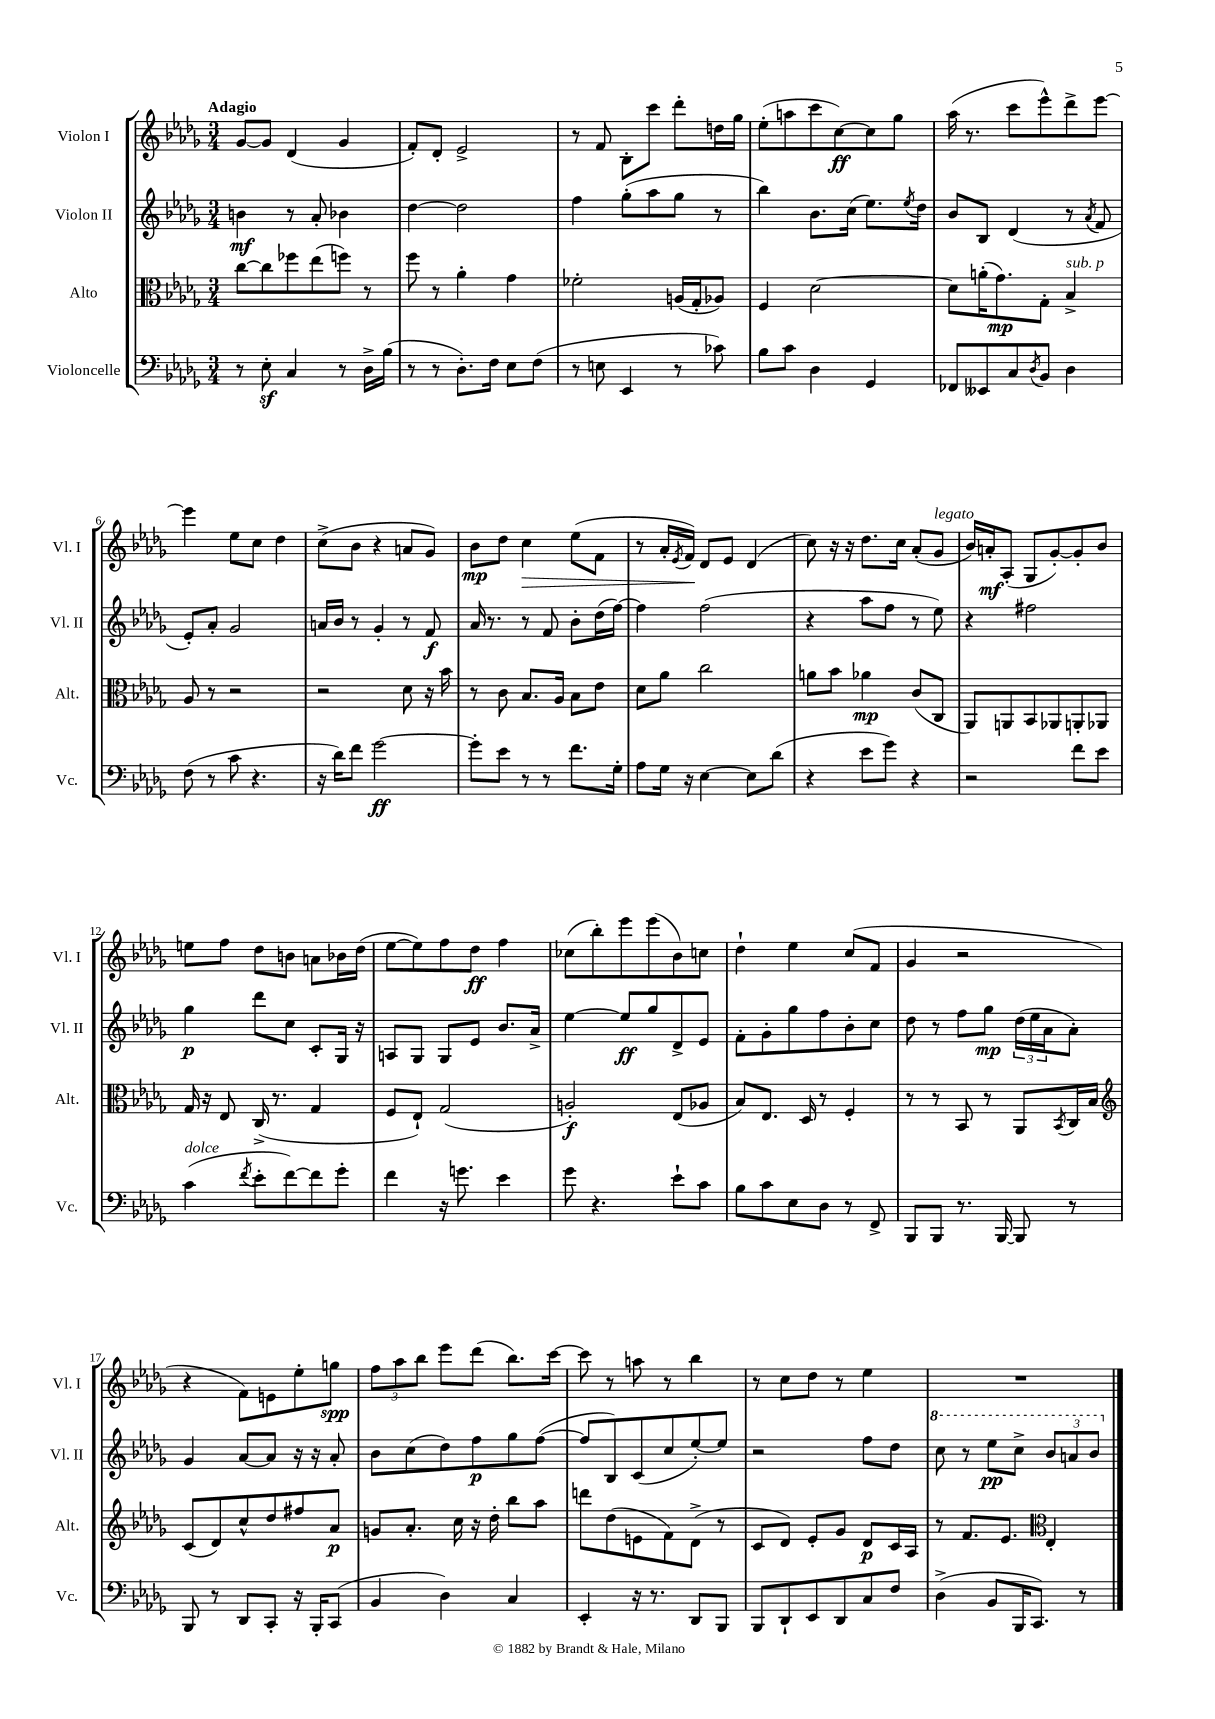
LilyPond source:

<<
\new StaffGroup <<
\new Staff = "s0" \with { instrumentName = "Violon I" shortInstrumentName = "Vl. I" } {
    \clef treble \key des \major \numericTimeSignature \time 3/4 \tempo "Adagio"
    ges'8~ ges'8 des'4( ges'4 |
    f'8-.) des'8-. ees'2-> |
    r8 f'8 bes8-. c'''8 des'''8-. d''16 ges''16 |
    ees''8-.( a''8 c'''8 c''8~\ff) c''8 ges''8 |
    aes''16( r8. c'''8 ees'''8-^) des'''8-> ees'''8~ |
    ees'''4 ees''8 c''8 des''4 |
    c''8->( bes'8 r4 a'8 ges'8) |
    bes'8\mp des''8 c''4\> ees''8( f'8 |
    r8 aes'16-. \acciaccatura { ees'8 } f'16\!) des'8 ees'8 des'4( |
    c''8) r16 r16 des''8. c''16 aes'8-.( ges'8^\markup { \italic "legato" } |
    bes'16) a'16-.\mf aes8-.( ges8 ges'8~-.) ges'8-. bes'8 |
    e''8 f''8 des''8 b'8 a'8 bes'16 des''16( |
    ees''8~ ees''8) f''8 des''8\ff f''4 |
    ces''8( bes''8-.) ees'''8 ees'''8( bes'8) c''8 |
    des''4-! ees''4 c''8( f'8 |
    ges'4 r2 |
    r4 f'8) e'8 ees''8-. g''8\spp |
    \tuplet 3/2 { f''8 aes''8 bes''8 } ees'''8 des'''8( bes''8.) c'''16~ |
    c'''8 r8 a''8 r8 bes''4 |
    r8 c''8 des''8 r8 ees''4 |
    R2. \bar "|." |
}
\new Staff = "s1" \with { instrumentName = "Violon II" shortInstrumentName = "Vl. II" } {
    \clef treble \key des \major \numericTimeSignature \time 3/4
    b'4\mf r8 aes'8-. bes'4 |
    des''4~ des''2 |
    f''4 ges''8-.( aes''8 ges''8 r8 |
    bes''4) bes'8. c''16( ees''8.) \acciaccatura { ees''8 } des''16 |
    bes'8 bes8 des'4( r8 \acciaccatura { aes'8 } f'8 |
    ees'8-.) aes'8-. ges'2 |
    a'16 bes'16 r8 ges'4-. r8 f'8\f |
    aes'16 r8. r8 f'8 bes'8-. des''16( f''16~) |
    f''4 f''2( |
    r4 aes''8 f''8 r8 ees''8) |
    r4 fis''2 |
    ges''4\p des'''8 c''8 c'8-. ges16 r16 |
    a8 ges8 ges8 ees'8 bes'8. aes'16-> |
    ees''4~ ees''8\ff ges''8 des'8-> ees'8 |
    f'8-. ges'8-. ges''8 f''8 bes'8-. c''8 |
    des''8 r8 f''8 ges''8\mp \tuplet 3/2 { des''16( ees''16 aes'16 } aes'8-.) |
    ges'4 aes'8~ aes'8 r16 r16 aes'8-. |
    bes'8 c''8( des''8) f''8\p ges''8 f''8~( |
    f''8 bes8) c'8( c''8 ees''8~-.) ees''8 |
    r2 f''8 des''8 |
    \ottava #1 c'''8 r8 ees'''8\pp c'''8-> \tuplet 3/2 { bes''8 a''8 bes''8 \ottava #0 } \bar "|." |
}
\new Staff = "s2" \with { instrumentName = "Alto" shortInstrumentName = "Alt." } {
    \clef alto \key des \major \numericTimeSignature \time 3/4
    c''8~ c''8 fes''8 ees''8( f''8) r8 |
    f''8 r8 aes'4-. ges'4 |
    fes'2-. a16( ges16-. aes8) |
    f4 des'2~ |
    des'8 a'16-.( ges'8.\mp) ges8-. bes4->^\markup { \italic "sub. p" } |
    aes8 r8 r2 |
    r2 des'8 r16 bes'16 |
    r8 c'8 bes8. aes16 bes8 ees'8 |
    des'8 aes'8 c''2 |
    a'8 bes'8 aes'4\mp c'8( c8 |
    aes,8) a,8 bes,8 aes,8 a,8-. aes,8 |
    ges16 r16 ees8 c16->( r8. ges4 |
    f8 ees8-!) ges2( |
    a2-.\f) ees8( aes8 |
    bes8) ees8. des16 r8 f4-. |
    r8 r8 bes,8 r8 aes,8 \acciaccatura { bes,8 } c16 bes16 |
    \clef treble c'8( des'8) c''8-^ des''8 fis''8 aes'8\p |
    g'8 aes'8.-. c''16 r16 des''16-. bes''8 aes''8 |
    d'''8 des''8( e'8 f'8) des'8->( r8 |
    c'8 des'8) ees'8-. ges'8 des'8\p c'16 aes16 |
    r8 f'8. ees'8. \clef alto ees4-. \bar "|." |
}
\new Staff = "s3" \with { instrumentName = "Violoncelle" shortInstrumentName = "Vc." } {
    \clef bass \key des \major \numericTimeSignature \time 3/4
    r8 ees8-.\sf c4 r8 des16-> bes16( |
    r8 r8 des8.-.) f16 ees8 f8( |
    r8 e8 ees,4 r8 ces'8) |
    bes8 c'8 des4 ges,4 |
    fes,8 eeses,8 c8 \acciaccatura { des8 } bes,8 des4 |
    f8( r8 c'8 r4. |
    r16 des'16) f'8 ges'2~\ff |
    ges'8-. ees'8 r8 r8 f'8. ges16-. |
    aes8 ges16 r16 ees4~ ees8 des'8( |
    r4 ees'8 ges'8) r4 |
    r2 f'8 ees'8 |
    c'4^\markup { \italic "dolce" }( \acciaccatura { f'8 } ees'8-. f'8~) f'8 ges'8-. |
    f'4 r16 g'8. ees'4 |
    ges'8 r4. ees'8-! c'8 |
    bes8 c'8 ees8 des8 r8 f,8-> |
    bes,,8 bes,,8 r8. bes,,16~ bes,,8 r8 |
    bes,,8 r8 des,8 c,8-. r16 bes,,16-. c,8( |
    bes,4 des4) c4 |
    ees,4-. r16 r8. des,8 bes,,8 |
    bes,,8 des,8-! ees,8 des,8 c8 f8 |
    des4->( bes,8 bes,,16 c,8.) r8 \bar "|." |
}
>>
>>
